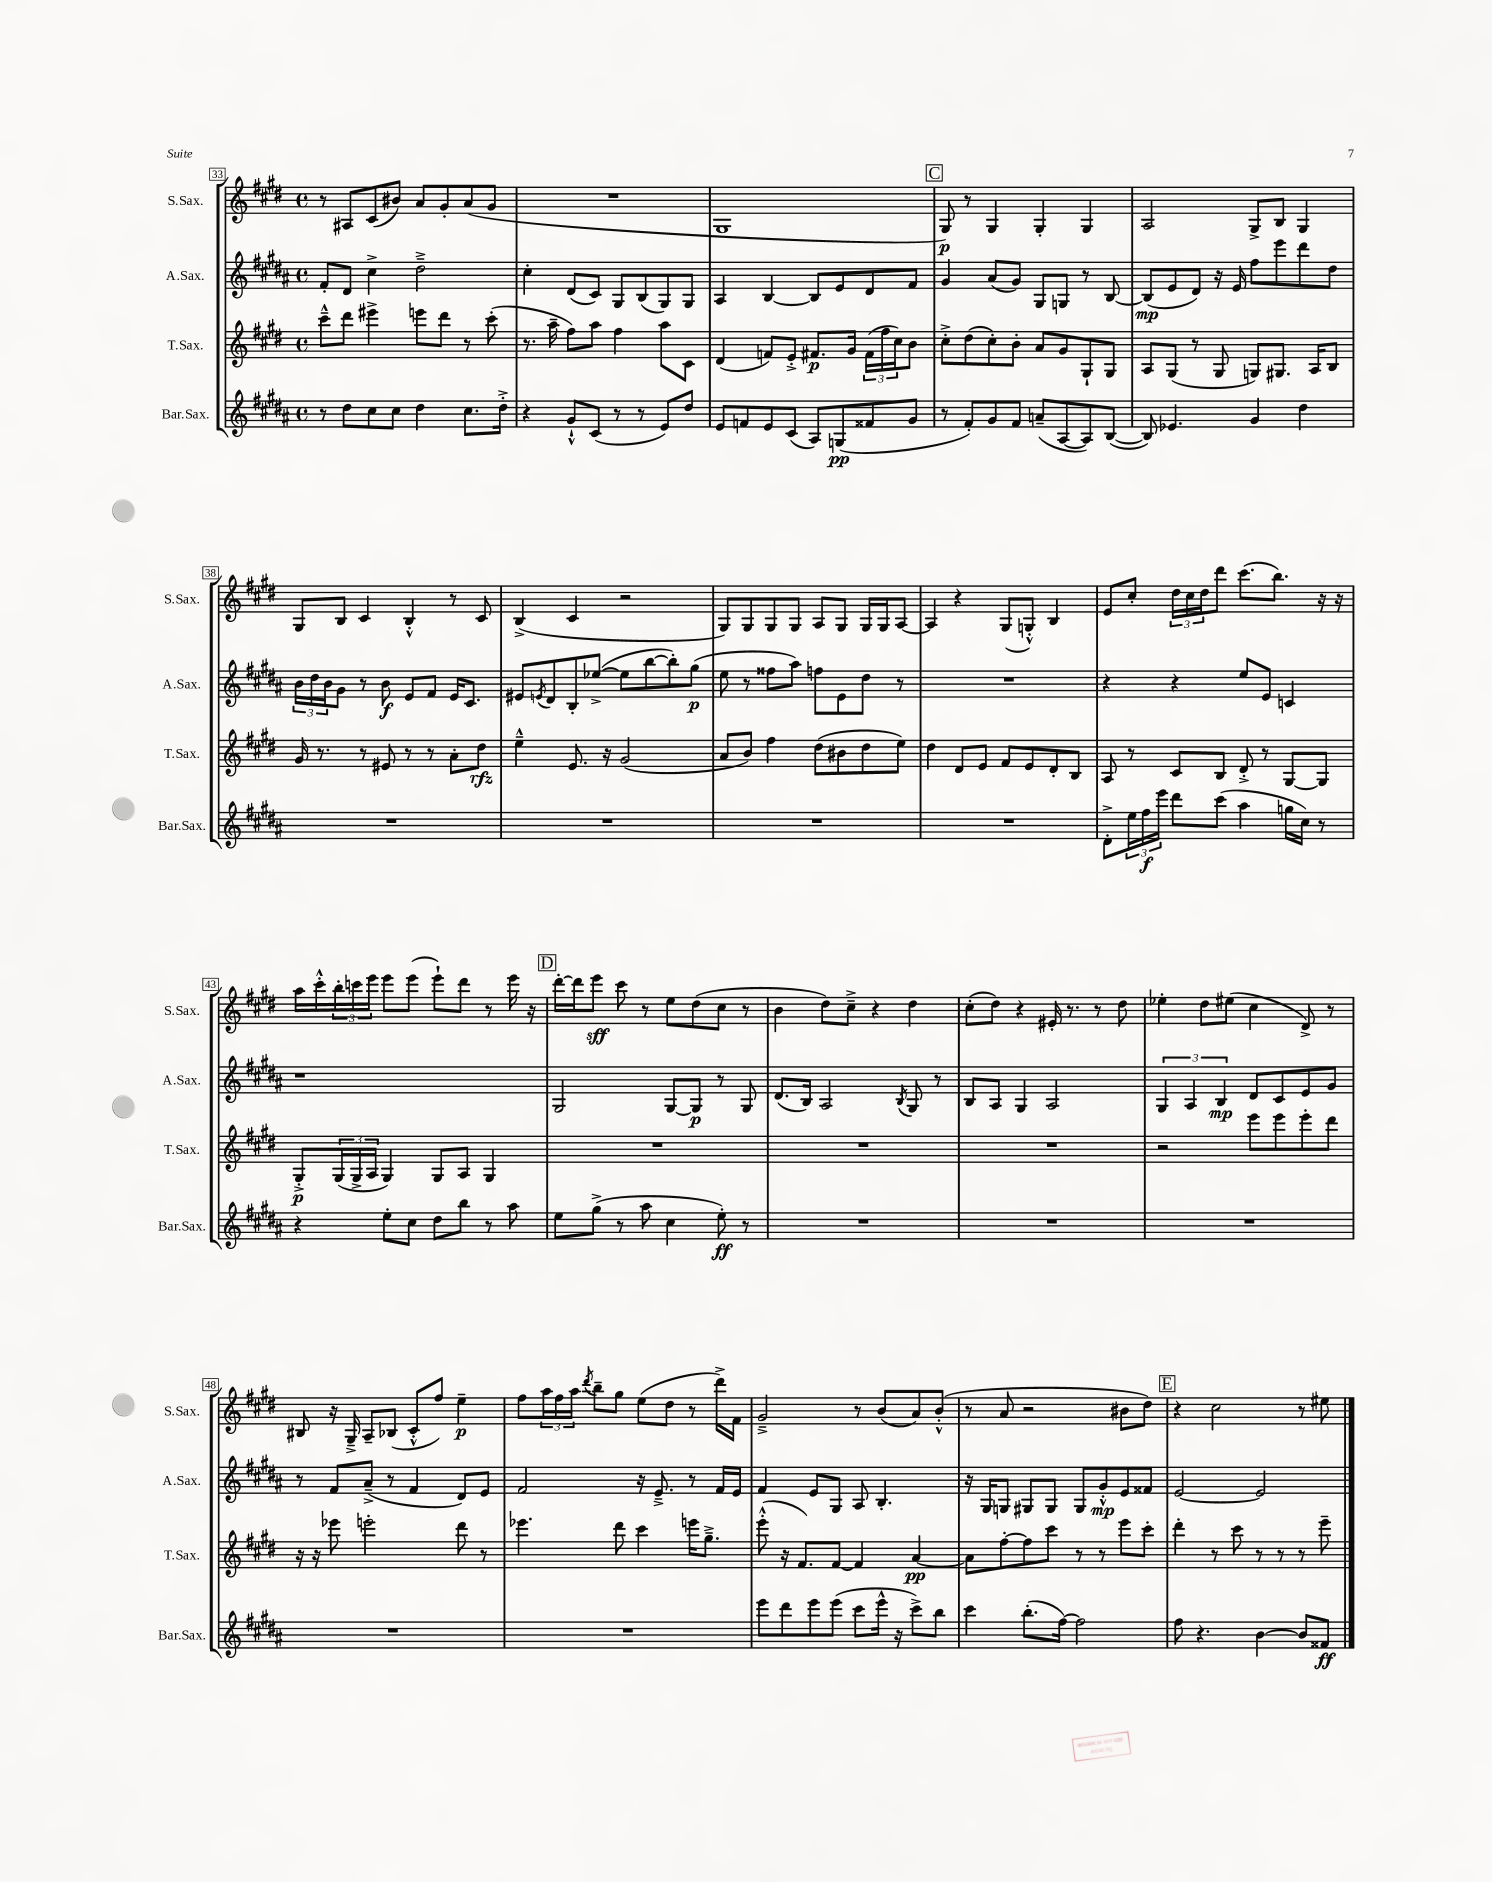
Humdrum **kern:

**kern	**dynam	**kern	**dynam	**kern	**dynam	**kern	**dynam
*part4	*part4	*part3	*part3	*part2	*part2	*part1	*part1
*staff4	*staff4	*staff3	*staff3	*staff2	*staff2	*staff1	*staff1
*I"Bar.Sax.	*	*I"T.Sax.	*	*I"A.Sax.	*	*I"S.Sax.	*
*I'Bar.Sax.	*	*I'T.Sax.	*	*I'A.Sax.	*	*I'S.Sax.	*
*clefG2	*	*clefG2	*	*clefG2	*	*clefG2	*
*k[f#c#g#d#a#]	*	*k[f#c#g#d#]	*	*k[f#c#g#d#a#]	*	*k[f#c#g#d#]	*
*M4/4	*	*M4/4	*	*M4/4	*	*M4/4	*
*met(c)	*	*met(c)	*	*met(c)	*	*met(c)	*
=33	=33	=33	=33	=33	=33	=33	=33
8r	.	8ccc#~^^\L	.	8f#'/L	.	8r	.
8dd#\L	.	8ddd#\J	.	8d#/J	.	8A#X/L	.
8cc#\	.	4eee#X^\	.	4cc#^\	.	(8c#/	.
8cc#\J	.	.	.	.	.	8b#X/J)	.
4dd#\	.	8eeen\L	.	2dd#~^\	.	8a/L	.
.	.	8ddd#\J	.	.	.	8g#'/	.
8.cc#\L	.	8r	.	.	.	(8a/	.
.	.	(8ccc#'\	.	.	.	8g#/J	.
16dd#'^\Jk	.	.	.	.	.	.	.
=34	=34	=34	=34	=34	=34	=34	=34
4r	.	8.r	.	4cc#'\	.	1r	.
.	.	16aa~\	.	.	.	.	.
8g#`^^/L	.	8ff#\L)	.	(8d#/L	.	.	.
(8c#/J	.	8aa\J	.	8c#/J)	.	.	.
8r	.	4ff#\	.	8G#/L	.	.	.
8r	.	.	.	(8B/	.	.	.
8e/L)	.	8aa\L	.	8G#/)	.	.	.
8dd#/J	.	8c#\J	.	8G#/J	.	.	.
=35	=35	=35	=35	=35	=35	=35	=35
8e/L	.	(4d#/	.	4A#/	.	1G#	.
8fn/	.	.	.	.	.	.	.
8e/	.	8fn/L)	.	[4B/	.	.	.
(8c#/J	.	8e'^/J	.	.	.	.	.
8A#/L)	.	8.f#X/L	p	8B/L]	.	.	.
(8Gn/	pp	.	.	8e/	.	.	.
.	.	16g#/Jk	.	.	.	.	.
8f##X/	.	(24f#\LL	.	8d#/	.	.	.
.	.	24ff#\	.	.	.	.	.
.	.	24cc#\J)	.	.	.	.	.
8g#/J	.	8b\J	.	8f#/J	.	.	.
!!LO:REH:place=s1:t=C
=36	=36	=36	=36	=36	=36	=36	=36
8r	.	8cc#'^\L	.	4g#/	.	8G#/)	p
8f#'/L)	.	(8dd#\	.	.	.	8r	.
8g#/	.	8cc#'\)	.	(8a#/L	.	4G#/	.
8f#/J	.	8b'\J	.	8g#/J)	.	.	.
(8an~/L	.	8a/L	.	8G#/L	.	4G#'/	.
[8A#/	.	8g#/	.	8Gn/J	.	.	.
8A#/])	.	8G#`/	.	8r	.	4G#/	.
([8B/J	.	8G#/J	.	[8B/	.	.	.
=37	=37	=37	=37	=37	=37	=37	=37
8B/])	.	8A/L	.	(8B/L]	mp	2A/	.
4.e-X/	.	(8G#/J	.	8e/	.	.	.
.	.	8r	.	8d#/J)	.	.	.
.	.	8G#/	.	16r	.	.	.
.	.	.	.	16e/	.	.	.
4g#/	.	8Gn/L)	.	8ff#\L	.	8G#^/L	.
.	.	8.G#X/J	.	8eee\	.	8B/J	.
4dd#\	.	.	.	8ddd#\	.	4G#/	.
.	.	16A/KL	.	.	.	.	.
.	.	8B/J	.	8dd#\J	.	.	.
!!LO:LB:g=z
=38	=38	=38	=38	=38	=38	=38	=38
1r	.	16g#/	.	24b\LL	.	8G#/L	.
.	.	.	.	24dd#\	.	.	.
.	.	8.r	.	.	.	.	.
.	.	.	.	24b\J	.	.	.
.	.	.	.	8g#\J	.	8B/J	.
.	.	8r	.	8r	.	4c#/	.
.	.	8e#X/	.	8b\	f	.	.
.	.	8r	.	8e/L	.	4B'^^/	.
.	.	8r	.	8f#/J	.	.	.
.	.	8a'\L	.	16e/KL	.	8r	.
.	.	.	.	8.c#/J	.	.	.
.	.	8dd#\J	rfz	.	.	8c#/	.
=39	=39	=39	=39	=39	=39	=39	=39
1r	.	4ee~^^\	.	8e#X/L	.	(4B^/	.
.	.	.	.	8qen/	.	.	.
.	.	.	.	8d#/	.	.	.
.	.	8.e/	.	8B'/	.	4c#/	.
.	.	.	.	([8ee-X^/J	.	.	.
.	.	16r	.	.	.	.	.
.	.	(2g#/	.	8ee-\L]	.	2r	.
.	.	.	.	[8bb\	.	.	.
.	.	.	.	8bb'\])	.	.	.
.	.	.	.	(8gg#\J	p	.	.
=40	=40	=40	=40	=40	=40	=40	=40
1r	.	8a/L	.	8ee\	.	8G#/L)	.
.	.	8b/J)	.	8r	.	8G#/	.
.	.	4ff#\	.	8ff##X\L	.	8G#/	.
.	.	.	.	8aa#\J)	.	8G#/J	.
.	.	(8dd#\L	.	8ffn\L	.	8A/L	.
.	.	8b#X\	.	8e\	.	8G#/J	.
.	.	8dd#\	.	8dd#\J	.	16G#/LL	.
.	.	.	.	.	.	16G#/J	.
.	.	8ee\J)	.	8r	.	[8A/J	.
=41	=41	=41	=41	=41	=41	=41	=41
1r	.	4dd#\	.	1r	.	4A/]	.
.	.	8d#/L	.	.	.	4r	.
.	.	8e/J	.	.	.	.	.
.	.	8f#/L	.	.	.	(8G#/L	.
.	.	8e/	.	.	.	8Gn'^^/J)	.
.	.	8d#'/	.	.	.	4B/	.
.	.	8B/J	.	.	.	.	.
=42	=42	=42	=42	=42	=42	=42	=42
8d#'^\L	.	8A/	.	4r	.	8e/L	.
24ee\L	.	8r	.	.	.	8cc#'/J	.
24ff#\	f	.	.	.	.	.	.
24eee\JJ	.	.	.	.	.	.	.
8ddd#\L	.	8c#/L	.	4r	.	24dd#\LL	.
.	.	.	.	.	.	24cc#\	.
.	.	.	.	.	.	24dd#\J	.
(8ccc#\J	.	8B/J	.	.	.	8ddd#\J	.
4aa#\	.	8d#'^/	.	8ee/L	.	(8.ccc#\L	.
.	.	8r	.	8e/J	.	.	.
.	.	.	.	.	.	8.bb\J)	.
16ggn\LL	.	[8G#/L	.	4cn/	.	.	.
16cc#\JJ)	.	.	.	.	.	.	.
8r	.	8G#/J]	.	.	.	16r	.
.	.	.	.	.	.	16r	.
!!LO:LB:g=z
=43	=43	=43	=43	=43	=43	=43	=43
4r	.	8G#'^/L	p	1r	.	16aa\LL	.
.	.	.	.	.	.	16ccc#'^^\	.
.	.	(24G#/L	.	.	.	24bb'\	.
.	.	24G#^/	.	.	.	24cccn\	.
.	.	24A/JJ	.	.	.	24eee\JJ	.
8ee'\L	.	4G#/)	.	.	.	8eee\L	.
8cc#\J	.	.	.	.	.	(8eee\J	.
8dd#\L	.	8G#/L	.	.	.	8eee`\L)	.
8bb\J	.	8A/J	.	.	.	8ddd#\J	.
8r	.	4G#/	.	.	.	8r	.
8aa#\	.	.	.	.	.	16eee\	.
.	.	.	.	.	.	16r	.
!!LO:REH:place=s1:t=D
=44	=44	=44	=44	=44	=44	=44	=44
8ee\L	.	1r	.	2G#/	.	[16ddd#'\LL	.
.	.	.	.	.	.	16ddd#\J]	.
(8gg#^\J	.	.	.	.	.	8eee\J	sff
8r	.	.	.	.	.	8ccc#\	.
8aa#\	.	.	.	.	.	8r	.
4cc#\	.	.	.	[8G#/L	.	8ee\L	.
.	.	.	.	8G#/J]	p	(8dd#\	.
8ee'\)	ff	.	.	8r	.	8cc#\J	.
8r	.	.	.	8G#/	.	8r	.
=45	=45	=45	=45	=45	=45	=45	=45
1r	.	1r	.	(8.d#/L	.	4b\	.
.	.	.	.	16B/Jk)	.	.	.
.	.	.	.	2A#/	.	8dd#\L)	.
.	.	.	.	.	.	8cc#~^\J	.
.	.	.	.	.	.	4r	.
.	.	.	.	8qB/	.	.	.
.	.	.	.	8G#/	.	4dd#\	.
.	.	.	.	8r	.	.	.
=46	=46	=46	=46	=46	=46	=46	=46
1r	.	1r	.	8B/L	.	(8cc#'\L	.
.	.	.	.	8A#/J	.	8dd#\J)	.
.	.	.	.	4G#/	.	4r	.
.	.	.	.	2A#/	.	16e#X'/	.
.	.	.	.	.	.	8.r	.
.	.	.	.	.	.	8r	.
.	.	.	.	.	.	8dd#\	.
=47	=47	=47	=47	=47	=47	=47	=47
1r	.	2r	.	6G#/	.	4ee-X'\	.
.	.	.	.	6A#/	.	.	.
.	.	.	.	.	.	8dd#\L	.
.	.	.	.	6B/	mp	.	.
.	.	.	.	.	.	(8ee#X\J	.
.	.	8eee\L	.	8d#/L	.	4cc#\	.
.	.	8eee\	.	8c#/	.	.	.
.	.	8eee'\	.	8e/	.	8d#^/)	.
.	.	8ddd#\J	.	8g#/J	.	8r	.
!!LO:LB:g=z
=48	=48	=48	=48	=48	=48	=48	=48
1r	.	16r	.	8r	.	8B#X/	.
.	.	16r	.	.	.	.	.
.	.	8eee-X\	.	8f#/L	.	16r	.
.	.	.	.	.	.	16G#~^/	.
.	.	2eeen'\	.	(8a#~^/J	.	8A~/L	.
.	.	.	.	8r	.	(8B-X/J	.
.	.	.	.	4f#/	.	8c#'^^/L	.
.	.	.	.	.	.	8ff#/J)	.
.	.	8ddd#\	.	8d#/L)	.	4ee~\	p
.	.	8r	.	8e/J	.	.	.
=49	=49	=49	=49	=49	=49	=49	=49
1r	.	4.eee-X\	.	2f#/	.	8ff#\L	.
.	.	.	.	.	.	24aa\L	.
.	.	.	.	.	.	24ff#\	.
.	.	.	.	.	.	24aa\JJ	.
.	.	.	.	.	.	8qddd#/	.
.	.	.	.	.	.	8bb~\L	.
.	.	8ddd#\	.	.	.	8gg#\J	.
.	.	4ccc#\	.	16r	.	(8ee\L	.
.	.	.	.	8.e~^/	.	.	.
.	.	.	.	.	.	8dd#\J	.
.	.	16eeen\KL	.	8r	.	8r	.
.	.	8.gg#~^\J	.	.	.	.	.
.	.	.	.	16f#/LL	.	16ddd#^\LL)	.
.	.	.	.	16e/JJ	.	16f#\JJ	.
=50	=50	=50	=50	=50	=50	=50	=50
8eee\L	.	(8eee'^^\	.	4f#/	.	2g#~^/	.
8ddd#\	.	16r	.	.	.	.	.
.	.	8.f#/L)	.	.	.	.	.
8eee\	.	.	.	8e/L	.	.	.
(8eee\J	.	[8f#/J	.	8G#/J	.	.	.
8ccc#\L	.	4f#/]	.	8A#/	.	8r	.
16eee^^\Jk	.	.	.	4.B'/	.	(8b/L	.
16r	.	.	.	.	.	.	.
8ccc#^\L)	.	[4a/	pp	.	.	8a/)	.
8bb\J	.	.	.	.	.	(8b'^^/J	.
=51	=51	=51	=51	=51	=51	=51	=51
4ccc#\	.	8a\L]	.	16r	.	8r	.
.	.	.	.	16G#/KL	.	.	.
.	.	[8ff#'\	.	8Gn/J	.	8a/	.
(8.bb'\L	.	8ff#\]	.	8G#X/L	.	2r	.
.	.	8ccc#\J	.	8G#/J	.	.	.
[16ff#\Jk)	.	.	.	.	.	.	.
2ff#\]	.	8r	.	8G#/L	.	.	.
.	.	8r	.	8g#'^^/	mp	.	.
.	.	8eee\L	.	8e/	.	8b#X\L	.
.	.	8ccc#'\J	.	8f##X/J	.	8dd#\J)	.
!!LO:REH:place=s1:t=E
=52	=52	=52	=52	=52	=52	=52	=52
8ff#\	.	4ddd#'\	.	[2e/	.	4r	.
4.r	.	.	.	.	.	.	.
.	.	8r	.	.	.	2cc#\	.
.	.	8ccc#\	.	.	.	.	.
[4b\	.	8r	.	2e/]	.	.	.
.	.	8r	.	.	.	.	.
8b/L]	.	8r	.	.	.	8r	.
8f##X/J	ff	8eee~\	.	.	.	8ee#X\	.
==	==	==	==	==	==	==	==
*-	*-	*-	*-	*-	*-	*-	*-
